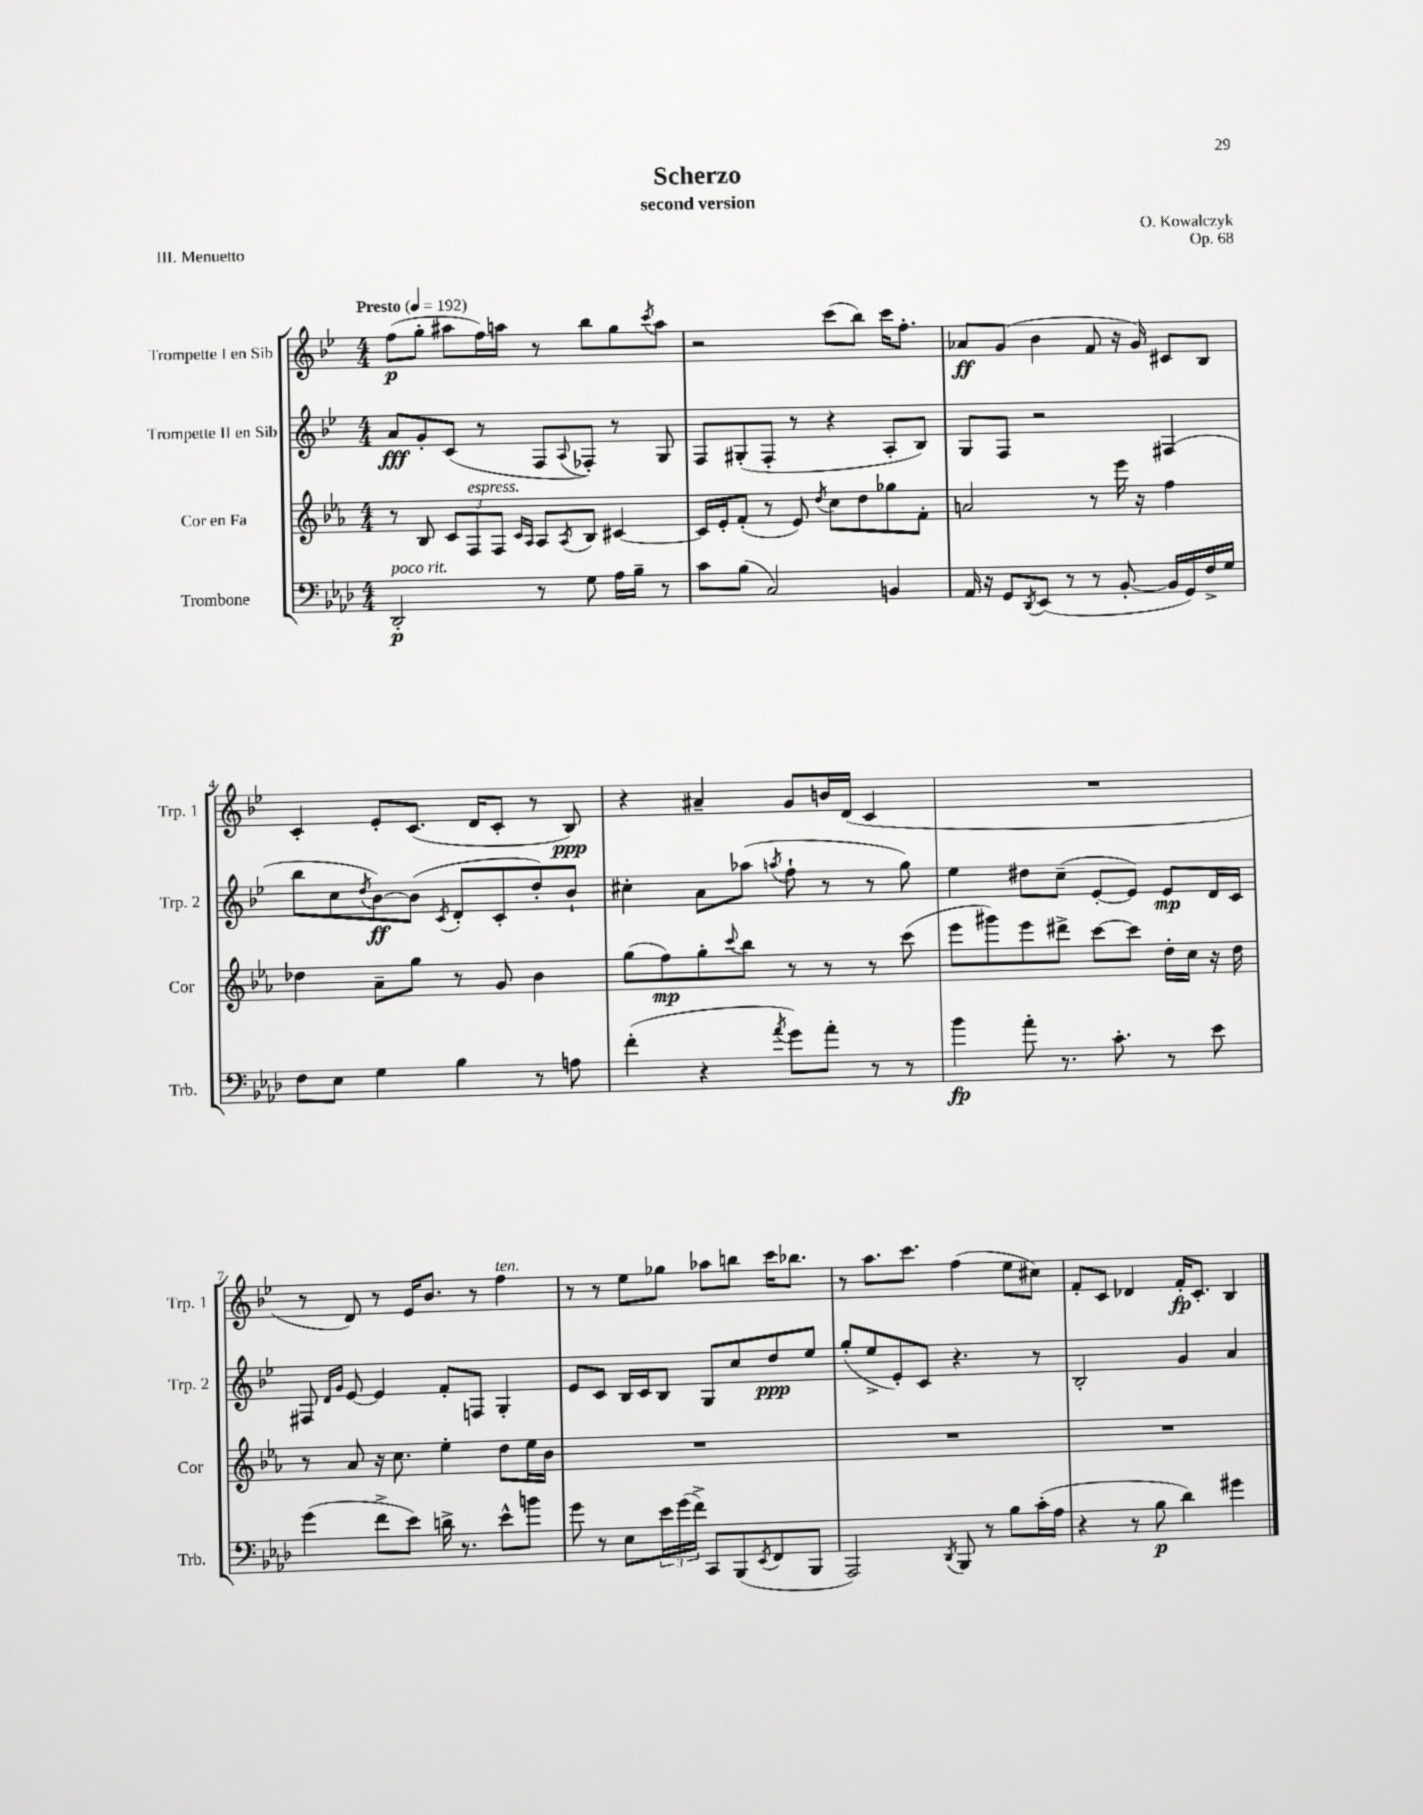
\header { title = "Scherzo" composer = "O. Kowalczyk" subtitle = "second version" opus = "Op. 68" piece = "III. Menuetto" }
<<
\new StaffGroup <<
\new Staff = "s0" \with { instrumentName = "Trompette I en Sib" shortInstrumentName = "Trp. 1" } {
    \clef treble \key bes \major \numericTimeSignature \time 4/4 \tempo "Presto" 4 = 192
    f''8\p( g''8-. ais''8 f''16) a''16 r8 bes''8 g''8 \acciaccatura { c'''8 } a''8 |
    r2 c'''8( bes''8) c'''16 f''8.-. |
    aes'8\ff g'8( bes'4 f'8 r16 g'16) cis'8 bes8 |
    c'4-. ees'8-. c'8.( d'16 c'8-. r8 bes8\ppp) |
    r4 ais'4-- g'8 b'16 d'16( c'4 |
    R1 |
    r8 d'8) r8 ees'16 bes'8. r8 f''4^\markup { \italic "ten." } |
    r8 r8 ees''8 ges''8 aes''8 b''8 c'''16 bes''8. |
    r8 a''8. c'''8. f''4( ees''8 cis''8) |
    f'8-. c'8 des'4 f'16-.\fp c'8.-. bes4 \bar "|." |
}
\new Staff = "s1" \with { instrumentName = "Trompette II en Sib" shortInstrumentName = "Trp. 2" } {
    \clef treble \key bes \major \numericTimeSignature \time 4/4
    a'8\fff g'8-. c'8( r8 f8 \appoggiatura { a8 } fes8-.) r8 g8 |
    f8 gis8-.( f8-. r8 r4 a8-. bes8) |
    g8 f8 r2 fis4( |
    bes''8 c''8 \acciaccatura { d''8 } bes'8~\ff) bes'8( \acciaccatura { c'8 } d'8-. c'8-. d''8-.) bes'8-! |
    cis''4-. a'8 aes''8( \acciaccatura { a''8 } f''8-! r8 r8 g''8) |
    ees''4 dis''8 c''8--( ees'8~-. ees'8) ees'8\mp d'16 c'16 |
    fis8 \grace { d'16 g'16 } ees'8~ ees'4 f'8-. f8 g4-. |
    ees'8 c'8 bes16 c'16 bes8 g8 c''8 d''8\ppp ees''8 |
    g''8-.( ees''8-> ees'8-.) c'8 r4. r8 |
    bes2-. g'4 a'4 \bar "|." |
}
\new Staff = "s2" \with { instrumentName = "Cor en Fa" shortInstrumentName = "Cor" } {
    \clef treble \key ees \major \numericTimeSignature \time 4/4
    r8 bes8 \tuplet 3/2 { c'8 f8^\markup { \italic "espress." } f8 } \grace { c'16 aes16 } aes8 \acciaccatura { aes8 } bes8 cis'4~ |
    cis'16 ees'16-. f'8-.( r8 ees'8) \acciaccatura { d''8 } c''8 d''8 ges''8 f'8-. |
    a'2 r8 ees'''16 r16 f''4 |
    des''4 aes'8-- g''8 r8 g'8 bes'4 |
    g''8( f''8\mp) g''8-. \appoggiatura { c'''8 } bes''8 r8 r8 r8 c'''8( |
    ees'''8 gis'''8) ees'''8 dis'''8-> c'''8~ c'''8 d''16-. c''16 r16 d''16 |
    r8 aes'8 r16 c''8. ees''4-. d''8 ees''16 bes'16 |
    R1 |
    R1 |
    R1 \bar "|." |
}
\new Staff = "s3" \with { instrumentName = "Trombone" shortInstrumentName = "Trb." } {
    \clef bass \key aes \major \numericTimeSignature \time 4/4
    des,2-.\p^\markup { \italic "poco rit." } r8 g8 aes16 bes16-- r8 |
    c'8 bes8( c2) b,4 |
    aes,16 r16 g,8 \acciaccatura { des,8 } ees,8( r8 r8 bes,8~-. bes,16 g,16) f16-> g16 |
    f8 ees8 g4 bes4 r8 a8 |
    f'4-.( r4 \acciaccatura { aes'8 } g'8) aes'8-. r8 r8 |
    bes'4\fp aes'8-. r8. c'8.-. r8 ees'8 |
    g'4( f'8-> ees'8) d'16-> r8. ees'8-^ b'8 |
    g'8 r8 ees8 \tuplet 3/2 { ees'16 g'16( f'16->) } c,8 bes,,8( \acciaccatura { ees,8 } f,8 bes,,8 |
    aes,,2) \acciaccatura { des,8 } bes,,8 r8 bes8 c'16-.( aes16 |
    r4 r8 bes8\p des'4) gis'4 \bar "|." |
}
>>
>>
